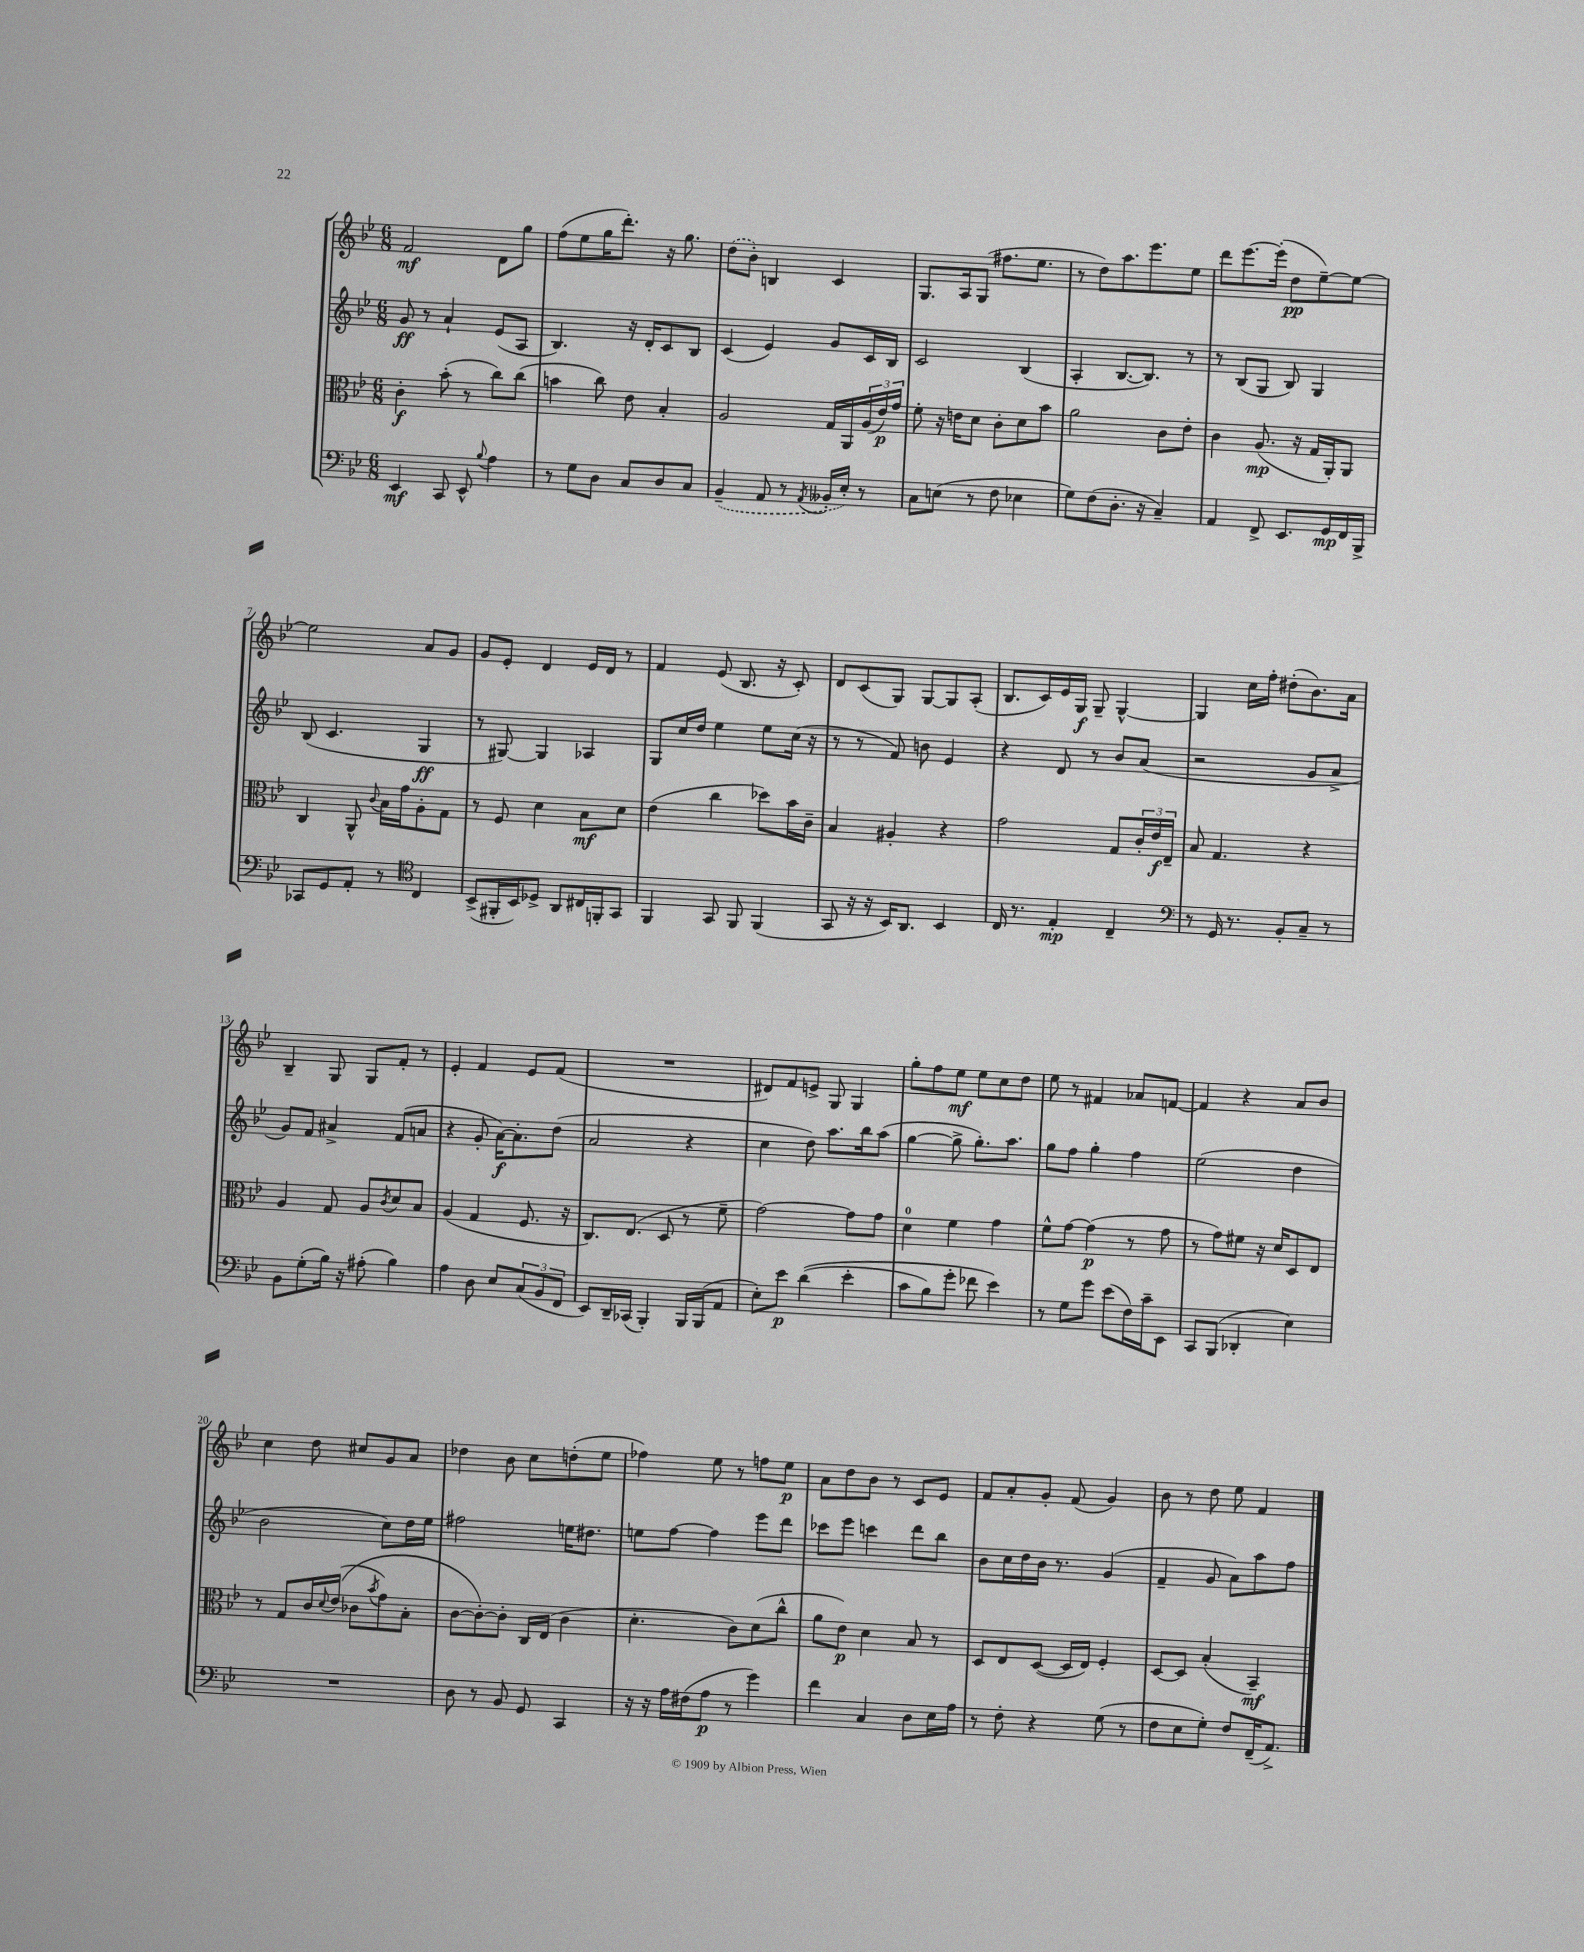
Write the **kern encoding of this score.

**kern	**dynam	**kern	**dynam	**kern	**dynam	**kern	**dynam
*part4	*part4	*part3	*part3	*part2	*part2	*part1	*part1
*staff4	*staff4	*staff3	*staff3	*staff2	*staff2	*staff1	*staff1
*clefF4	*	*clefC3	*	*clefG2	*	*clefG2	*
*k[b-e-]	*	*k[b-e-]	*	*k[b-e-]	*	*k[b-e-]	*
*M6/8	*	*M6/8	*	*M6/8	*	*M6/8	*
=1	=1	=1	=1	=1	=1	=1	=1
4EE-/	mf	4c'\	f	8g/	ff	2f/	mf
.	.	.	.	8r	.	.	.
8CC/	.	(8b-'\	.	4a`/	.	.	.
8EE-^^/	.	8r	.	.	.	.	.
8qqB-/	.	.	.	.	.	.	.
4A\	.	8cc\L)	.	(8e-/L	.	8d\L	.
.	.	(8cc\J	.	8A/J	.	8gg\J	.
=2	=2	=2	=2	=2	=2	=2	=2
8r	.	4bn\	.	4.B-/)	.	(8ff\L	.
8G\L	.	.	.	.	.	8ee-\	.
8D\J	.	8cc\)	.	.	.	16gg\K	.
.	.	.	.	.	.	8.ddd'\J)	.
8C/L	.	8e-\	.	16r	.	.	.
.	.	.	.	16d'/KL	.	.	.
8D/	.	4B-'/	.	8c/	.	16r	.
.	.	.	.	.	.	8.gg\	.
8C/J	.	.	.	8B-/J	.	.	.
=3	=3	=3	=3	=3	=3	=3	=3
(4BB-~/	.	2A/	.	(4c/	.	(8dd\L	.
.	.	.	.	.	.	8b-'\J)	.
8AA/	.	.	.	4e-/)	.	4Bn/	.
8r	.	.	.	.	.	.	.
8qAA/	.	.	.	.	.	.	.
16BB--X'/LL	.	16G/LL	.	8g/L	.	4c/	.
16E-'/JJ)	.	16AA/	.	.	.	.	.
8r	.	(24A/	.	16c/L	.	.	.
.	.	24e-/)	p	.	.	.	.
.	.	.	.	16B-/JJ	.	.	.
.	.	24g/JJ	.	.	.	.	.
=4	=4	=4	=4	=4	=4	=4	=4
8C\L	.	8f'\	.	2c/	.	8.G/L	.
(8En\J	.	16r	.	.	.	.	.
.	.	16en\KL	.	.	.	16A/k	.
8r	.	8d\J	.	.	.	(8G/J	.
8F\	.	8c'\L	.	.	.	8.ff#X\L	.
4E-X\	.	8d\	.	(4B-/	.	.	.
.	.	.	.	.	.	8.ee-\J	.
.	.	8b-\J	.	.	.	.	.
=5	=5	=5	=5	=5	=5	=5	=5
8G\L)	.	2a\	.	4A'/	.	8r	.
(8F\	.	.	.	.	.	8dd\L)	.
8.D'\J	.	.	.	[8.B-/L	.	8.aa\	.
16r	.	.	.	8.B-/J])	.	8.eee-\	.
4C~/)	.	8c\L	.	.	.	.	.
.	.	8e-'\J	.	8r	.	8ee-\J	.
=6	=6	=6	=6	=6	=6	=6	=6
4AA/	.	4c\	.	8r	.	8ddd\L	.
.	.	.	.	(8B-/L	.	[8.eee-\	.
8FF^/	.	(8.A/	mp	8G/J	.	.	.
.	.	.	.	.	.	(16eee-'\Jk]	.
8.EE-/L	.	.	.	8B-/)	.	8dd\L	pp
.	.	16r	.	.	.	.	.
.	.	16G/LL	.	4G/	.	[8ee-~\)	.
16GG/L	mp	16AA'/J)	.	.	.	.	.
16FF/	.	8AA/J	.	.	.	8ee-\J_	.
16BBB-^/JJ	.	.	.	.	.	.	.
!!LO:LB:g=z
=7	=7	=7	=7	=7	=7	=7	=7
8CC-X/L	.	4C/	.	(8B-/	.	2ee-\]	.
8GG/	.	.	.	4.c/	.	.	.
8AA'/J	.	8AA^^/	.	.	.	.	.
.	.	8qqc/	.	.	.	.	.
8r	.	16B-\LL	.	.	.	.	.
.	.	16g\J	.	.	.	.	.
*clefC4	*	*	*	*	*	*	*
4C/	.	8A'\	.	4G/	ff	8a/L	.
.	.	8G\J	.	.	.	8g/J	.
=8	=8	=8	=8	=8	=8	=8	=8
(8BB-^/L	.	8r	.	8r	.	8g/L	.
16FF#X'/L	.	8F/	.	[8G#X/)	.	8e-'/J	.
16BB-/J)	.	.	.	.	.	.	.
8D-X^/J	.	4d\	.	4G#/]	.	4d/	.
8AA/L	.	.	.	.	.	.	.
16C#X/L	.	8B-\L	mf	4A-X/	.	16e-/LL	.
16FFn'/J	.	.	.	.	.	16d/JJ	.
8GG/J	.	8d\J	.	.	.	8r	.
=9	=9	=9	=9	=9	=9	=9	=9
4FF/	.	(4e-\	.	8G/L	.	4f/	.
.	.	.	.	16cc/L	.	.	.
.	.	.	.	16dd/JJ	.	.	.
8GG/	.	4cc\	.	4ee-\	.	(8e-/	.
8FF/	.	.	.	.	.	8.B-/	.
(4FF/	.	8dd-X\L)	.	8ee-\L	.	.	.
.	.	.	.	.	.	16r	.
.	.	16b-\L	.	(16cc\Jk	.	8c'/)	.
.	.	16c~\JJ	.	16r	.	.	.
=10	=10	=10	=10	=10	=10	=10	=10
8GG/	.	4B-/	.	8r	.	8d/L	.
16r	.	.	.	8r	.	(8c/	.
16r	.	.	.	.	.	.	.
16BB-/KL)	.	4A#X'/	.	8f/)	.	8G/J)	.
8.AA/J	.	.	.	.	.	.	.
.	.	.	.	8bn\	.	[8G/L	.
4BB-/	.	4r	.	4e-/	.	8G/]	.
.	.	.	.	.	.	(8A'/J	.
=11	=11	=11	=11	=11	=11	=11	=11
16C/	.	2g\	.	4r	.	8.B-/L	.
8.r	.	.	.	.	.	.	.
.	.	.	.	.	.	16c/L)	.
4E-'/	mp	.	.	8d/	.	16e-/	.
.	.	.	.	.	.	16G/JJ	f
.	.	.	.	8r	.	8G~/	.
4C~/	.	8G/L	.	8b-/L	.	[4G^^/	.
.	.	24c'/L	.	(8a/J	.	.	.
.	.	24e-/	f	.	.	.	.
.	.	24E-~/JJ	.	.	.	.	.
=12	=12	=12	=12	=12	=12	=12	=12
*clefF4	*	*	*	*	*	*	*
8r	.	8B-/	.	2r	.	4G/]	.
16GG/	.	4.G/	.	.	.	.	.
8.r	.	.	.	.	.	.	.
.	.	.	.	.	.	16cc\LL	.
.	.	.	.	.	.	16ff'\JJ	.
8BB-'/L	.	.	.	.	.	(8dd#X'\L	.
8C~/J	.	4r	.	8g/L	.	8.b-\)	.
8r	.	.	.	8a^/J	.	.	.
.	.	.	.	.	.	16a\Jk	.
!!LO:LB:g=z
=13	=13	=13	=13	=13	=13	=13	=13
8BB-\L	.	4A/	.	8g/L)	.	4B-~/	.
(8G'\	.	.	.	8f/J	.	.	.
16B-\Jk)	.	8G/	.	4a#X^/	.	8G/	.
16r	.	.	.	.	.	.	.
(8A#X'\	.	8A/L	.	.	.	8G/L	.
.	.	8qc/	.	.	.	.	.
4B-\)	.	8d/	.	(8f/L	.	8f'/J	.
.	.	8B-/J	.	8an/J	.	8r	.
=14	=14	=14	=14	=14	=14	=14	=14
4A\	.	(4A/	.	4r	.	4e-'/	.
8D\	.	4G/	.	8g'/	.	4f/	.
8E-/L	.	.	.	[16a\KL)	f	.	.
.	.	.	.	8.a'\]	.	.	.
(12C/	.	8.F/	.	.	.	8e-/L	.
12BB-/	.	.	.	.	.	.	.
.	.	.	.	(8dd\J	.	(8f/J	.
12FF/J	.	.	.	.	.	.	.
.	.	16r	.	.	.	.	.
=15	=15	=15	=15	=15	=15	=15	=15
8EE-/L)	.	8.C/L)	.	2a/	.	2.r	.
16DD~/L	.	.	.	.	.	.	.
(16CC-X/JJ	.	(8.E-/J	.	.	.	.	.
4BBB-'/)	.	.	.	.	.	.	.
.	.	8D/	.	.	.	.	.
16BBB-/LL	.	8r	.	4r	.	.	.
(16BBB-/J	.	.	.	.	.	.	.
8AA/J	.	8f~\	.	.	.	.	.
=16	=16	=16	=16	=16	=16	=16	=16
8E-'\L)	.	[2g\)	.	4cc\	.	8d#X/L)	.
8e-\J	p	.	.	.	.	8f/	.
((4d\	.	.	.	8dd\)	.	8en^/J	.
.	.	.	.	8.aa\L	.	8G/	.
4e-'\	.	8g\L]	.	.	.	4G/	.
.	.	.	.	16bb-\k	.	.	.
.	.	8g\J	.	(8aa\J	.	.	.
=17	=17	=17	=17	=17	=17	=17	=17
8c\L	.	4d\	.	[4gg\	.	8gg'\L	.
8B-\)	.	.	.	.	.	8ff\	.
8g'\J	.	4f\	.	8gg^\]	.	8ee-\J	mf
8f-X\	.	.	.	8.gg'\L)	.	8ee-\L	.
4e-\)	.	4g\	.	.	.	8cc\	.
.	.	.	.	8.aa\J	.	.	.
.	.	.	.	.	.	8dd\J	.
=18	=18	=18	=18	=18	=18	=18	=18
8r	.	8f^^\L	.	8gg\L	.	8ee-\	.
8G\L	.	[8g\J	.	8ff\J	.	8r	.
8g\J	.	(4g\]	p	4gg'\	.	4f#X/	.
(8e-\L	.	.	.	.	.	.	.
16F\L)	.	8r	.	4ff\	.	8a-X/L	.
16c~\J	.	.	.	.	.	.	.
8EE-\J	.	8g\	.	.	.	[8fn/J	.
=19	=19	=19	=19	=19	=19	=19	=19
8CC/L	.	8r	.	(2ee-\	.	4f/]	.
(8BBB-/J	.	8g\L)	.	.	.	.	.
4DD-X'/	.	8f#X\J	.	.	.	4r	.
.	.	16r	.	.	.	.	.
.	.	16d/KL	.	.	.	.	.
4E-\)	.	8D/	.	4dd\	.	8a/L	.
.	.	8E-/J	.	.	.	8b-/J	.
!!LO:LB:g=z
=20	=20	=20	=20	=20	=20	=20	=20
2.r	.	8r	.	2b-\	.	4cc\	.
.	.	8G/L	.	.	.	.	.
.	.	16c/L	.	.	.	8dd\	.
.	.	8qqd/	.	.	.	.	.
.	.	((16e-/JJ	.	.	.	.	.
.	.	8c-X\L	.	.	.	8cc#X/L	.
.	.	8qb-/	.	.	.	.	.
.	.	8g\)	.	8cc\L)	.	8g/	.
.	.	8B-'\J	.	16dd\L	.	8a/J	.
.	.	.	.	16ee-\JJ	.	.	.
=21	=21	=21	=21	=21	=21	=21	=21
8D\	.	[8c\L	.	2ff#X\	.	4dd-X\	.
8r	.	8c'\_)	.	.	.	.	.
8BB-/	.	8c'\J]	.	.	.	8b-\	.
8GG/	.	16C/LL	.	.	.	8cc\L	.
.	.	(16E-/JJ	.	.	.	.	.
4CC/	.	4c\	.	16een\KL	.	(8ddn'\	.
.	.	.	.	8.dd#X\J	.	.	.
.	.	.	.	.	.	8ee-\J	.
=22	=22	=22	=22	=22	=22	=22	=22
16r	.	4.d'\	.	8een\L	.	4ff-X\)	.
16r	.	.	.	.	.	.	.
16A\LL	.	.	.	[8ff\J	.	.	.
(16F#X\J	.	.	.	.	.	.	.
8A\J	p	.	.	4ff\]	.	8ee-\	.
8r	.	8c\L)	.	.	.	8r	.
4g\)	.	(8d\	.	8eee-\L	.	8ffn\L	.
.	.	8cc^^\J	.	8ddd\J	.	8ee-\J	p
=23	=23	=23	=23	=23	=23	=23	=23
4f\	.	8a\L	.	8ccc-X\L	.	8a\L	.
.	.	8e-\J)	p	8eee-\J	.	8dd\	.
4C/	.	4d\	.	4cccn\	.	8b-\J	.
.	.	.	.	.	.	8r	.
8D\L	.	8B-/	.	8ddd\L	.	8c/L	.
16E-\L	.	8r	.	8bb-\J	.	8e-/J	.
16A\JJ	.	.	.	.	.	.	.
=24	=24	=24	=24	=24	=24	=24	=24
8r	.	8D/L	.	8b-\L	.	8f/L	.
8F'\	.	8E-/	.	16cc\L	.	8a'/	.
.	.	.	.	16dd\	.	.	.
4r	.	([8D/J	.	16b-\JJ	.	8g'/J	.
.	.	.	.	8.r	.	.	.
.	.	16D/LL]	.	.	.	(8f/	.
.	.	16E-/JJ)	.	.	.	.	.
(8G\	.	4F'/	.	(4g/	.	4g/)	.
8r	.	.	.	.	.	.	.
=25	=25	=25	=25	=25	=25	=25	=25
8F\L	.	[8D/L	.	4f~/	.	8b-\	.
8E-\	.	8D/J]	.	.	.	8r	.
8G'\J)	.	(4B-'/	.	8g/	.	8dd\	.
8F/L	.	.	.	8a\L)	.	8ee-\	.
(16FF~/K	.	4BB-~/)	mf	8aa\	.	4f/	.
8.AA^/J)	.	.	.	.	.	.	.
.	.	.	.	8ff\J	.	.	.
==	==	==	==	==	==	==	==
*-	*-	*-	*-	*-	*-	*-	*-
